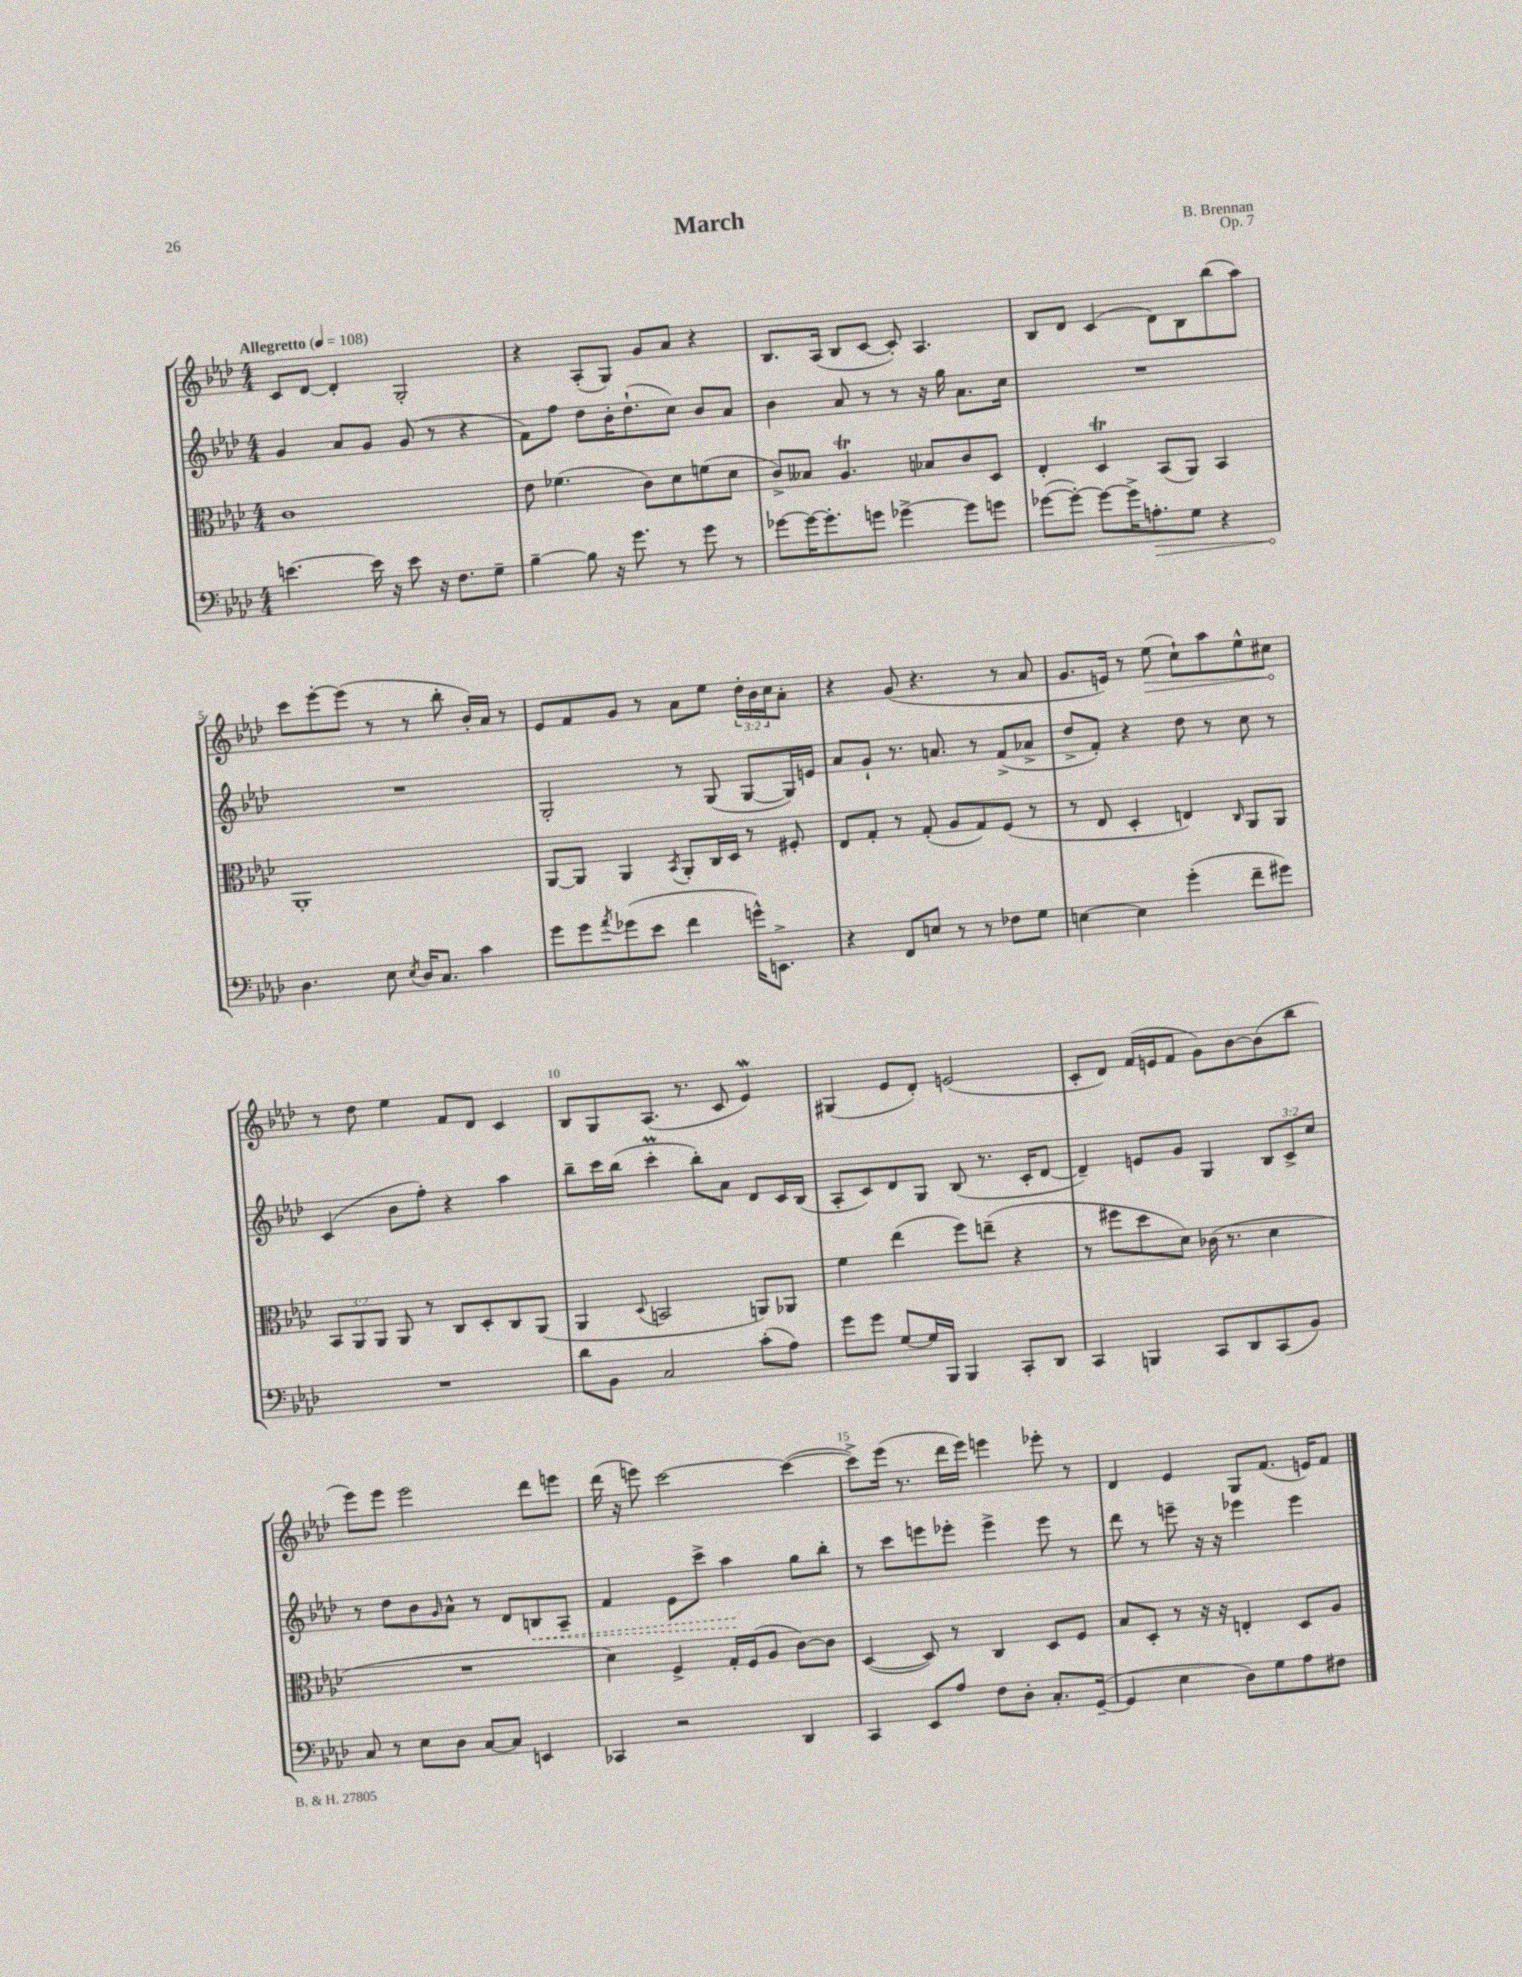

**kern	**kern	**kern	**kern
*staff4	*staff3	*staff2	*staff1
*clefF4	*clefC3	*clefG2	*clefG2
*k[b-e-a-d-]	*k[b-e-a-d-]	*k[b-e-a-d-]	*k[b-e-a-d-]
*M4/4	*M4/4	*M4/4	*M4/4
*MM108	*MM108	*MM108	*MM108
[4.e\	1c	4g/	8c/L
.	.	.	[8d-/J
.	.	8a-/L	4d-'/]
16e\]	.	8g/J	.
16r	.	.	.
8e\	.	(8g/	2G'/
16r	.	8r	.
8.F\L	.	.	.
.	.	4r	.
8G~\J	.	.	.
=	=	=	=
[4B-~\	8e-\	8f\L)	4r
.	(4.f-\	8ff\J	.
8B-\]	.	8dd-\L	(8A-'/L
16r	.	16b-'\K	8G/J)
8.g\	.	(8.dd-`\	.
.	8c\L)	.	8g/L
8r	8d-\	8cc\J)	8a-/J
8g\	(8f\	8b-/L	4r
8r	8d-\J	8a-/J	.
=	=	=	=
[8g-\L	8c^/L)	4b-\	8.B-/L
16g-\_K	8B--/J	.	.
8.g-'\]	.	.	(16A-/Jk
.	4.A-/	8a-/	8B-/L
8g\J	.	8r	[8c/J
[4g-^\	.	8r	8c'/])
.	8B-/L	16r	4.A-/
.	.	16gg\	.
8g-\]L	8c/	8.a-\L	.
8g\J	8D-/J	.	.
.	.	16cc\Jk	.
=	=	=	=
([8g-\L	4E-'/	1r	8B-/L
8g-'\_J)	.	.	8d-/J
8g-\_L	4D-/	.	(4c/
16g-^\]K	.	.	.
8.A'\	.	.	.
.	(8BB-/L	.	8d-\L)
8G\J	8AA-/J)	.	8B-\
4r	4BB-/	.	(8bb-\
.	.	.	8aa-\J)
=	=	=	=
4.D-\	1AA-'	1r	8ccc\L
.	.	.	[8eee-'\
.	.	.	(8eee-\]J
8E-\	.	.	8r
8qE-/	.	.	.
16D-/LK	.	.	8r
8.C/J	.	.	.
.	.	.	8bb-'\
4c\	.	.	16b-'/LL)
.	.	.	16a-/JJ
.	.	.	8r
=	=	=	=
8g\L	[8AA-/L	2G'/	8e-/L
8g\	8AA-/]J	.	8f/
8qa-/	.	.	.
(8g-\	4AA-/	.	8g/J
8e-\J	.	.	8r
.	8qBB-/	.	.
4f\	8AA-'/L	8r	8a-\L
.	16C/L	(8G/	8ee-\J
.	16D-/JJ	.	.
16g^^\LK)	8r	[8G/L	24dd-'\LL
.	.	.	24b-\
8.EE^\J	.	.	.
.	.	.	24cc\J
.	8F#'/	16G/]L)	8a-'\J
.	.	16e/JJ	.
=	=	=	=
4r	8E-/L	8a-/L	4r
.	8G'/J	8g`/J	.
8FF/L	8r	8.r	(8g/
8E/J	(8G'/	.	4.r
.	.	8.a/	.
8r	8A-/L	.	.
8r	8G/)	8r	.
8F-\L	(8F/J	(8f^/L	8r
8G\J	8r	8a-^/J	8a-/
=	=	=	=
[4E\	8r	8dd-^/L	8.g/L
.	8E-/	8f'/J)	.
.	.	.	16e/Jk)
4E\]	4D-'/	4r	8r
.	.	.	(8ee-\
(4g'\	4E/)	8dd-\	8cc`\L)
.	.	8r	8aa-\
.	16qqC/	.	.
8f~\L	8AA-/L	8cc\	8ee-^^\
8g#\J)	8AA-/J	8r	8cc#\J
=	=	=	=
1r	12BB-/L	(4c/	8r
.	12AA-/	.	.
.	.	.	8dd-\
.	12AA-/J	.	.
.	8AA-/	8b-\L	4ee-\
.	8r	8ff'\J)	.
.	8C/L	4r	8f/L
.	8D-'/	.	8d-/J
.	8C/	4aa-\	4c/
.	(8AA-/J	.	.
=	=	=	=
8d-\L	4AA-/	8bb-~\L	8B-/L
8BB-\J	.	16ccc\L	8G/
.	.	(16bb-\JJ	.
.	8qqD-/	.	.
2C/	2BB/	4ccc'\	(8.A-/J
.	.	.	8.r
.	.	8bb-'\L)	.
.	.	8a-\J	8c/
(8c'\L	8AA/L)	8d-/L	4e-/)
8A-\J)	8AA-/J	16c/L	.
.	.	(16B-/JJ	.
=	=	=	=
8g\L	4f\	8A-'/L	(4G#/
8g\J	.	8c/)	.
[8G/L	(4ee-\	8d-/	8e-/L
16G/]L	.	8G/J	8d-'/J)
16BBB-/JJ	.	.	.
4BBB-/	8ff\L)	(8B-/	(2e/
.	(8ee~\J	8.r	.
8CC'/L	4r	.	.
.	.	16c'/LK	.
8DD-/J	.	[8d-/J	.
=	=	=	=
4CC/	8r	4d-~/])	8c'/L
.	8ff#\L	.	8d-/J)
4BBB/	8dd-\	8e/L	(16f/LL
.	.	.	16e/J
.	8d-\J)	8g/J	8f/J
8CC/L	(16c-\	4G/	8g\L)
.	8.r	.	.
8DD-/	.	.	[8b-\
(8CC/	4d-\	12B-/L	(8b-\]
.	.	12c^/	.
8BB-/J)	.	.	8bb-\J
.	.	12cc/J	.
=	=	=	=
8C/	1r	8r	8eee-\L)
8r	.	8dd-\L	8eee-\J
8E-\L	.	8b-\	2eee-\
.	.	16qqg/	.
8D-\J	.	8a-^^\J	.
[8C/L	.	8r	.
8C/]J	.	8d-/L	.
4EE/	.	8B/	8ddd-\L
.	.	8A-~/J	8eee\J
=	=	=	=
4CC-/	4d-\)	4f/	(16ddd-\
.	.	.	16r
.	.	.	8eee\)
2r	4F^/	8e-\L	[2ccc\
.	.	8ccc^\J	.
.	16G'/LL	4aa-\	.
.	(16F/J	.	.
.	8A-/J	.	.
4DD-/	[8c\L)	8gg\L	(4ccc\_
.	8c\]J	8bb-'\J	.
=	=	=	=
4CC/	([4D-/	8r	8ccc^\]L)
.	.	8ccc\L	(16eee-\Jk
.	.	.	8.r
8EE-/L	8D-/])	8eee\	.
8A-/J	8r	8eee-'\J	16ddd-\LL
.	.	.	16eee-\JJ)
8F\L	4C/	4eee-^\	4eee\
8D-'\J	.	.	.
8.C'/L	8D-/L	8eee-\	8eee-'\
.	8F/J	8r	8r
([16GG~/Jk	.	.	.
=	=	=	=
4GG/]	8B-/L	8ddd-\	4d-/
.	8D-'/J	8r	.
4E-\	8r	8eee~\	4e-/
.	16r	16r	.
.	16r	16r	.
8D-\L)	4E'/	4eee-\	8G/L
8G\	.	.	(8.f/J
8A-\	8D-/L	4eee-\	.
.	.	.	16e/LK)
8F#\J	8A-/J	.	8f/J
==	==	==	==
*-	*-	*-	*-
